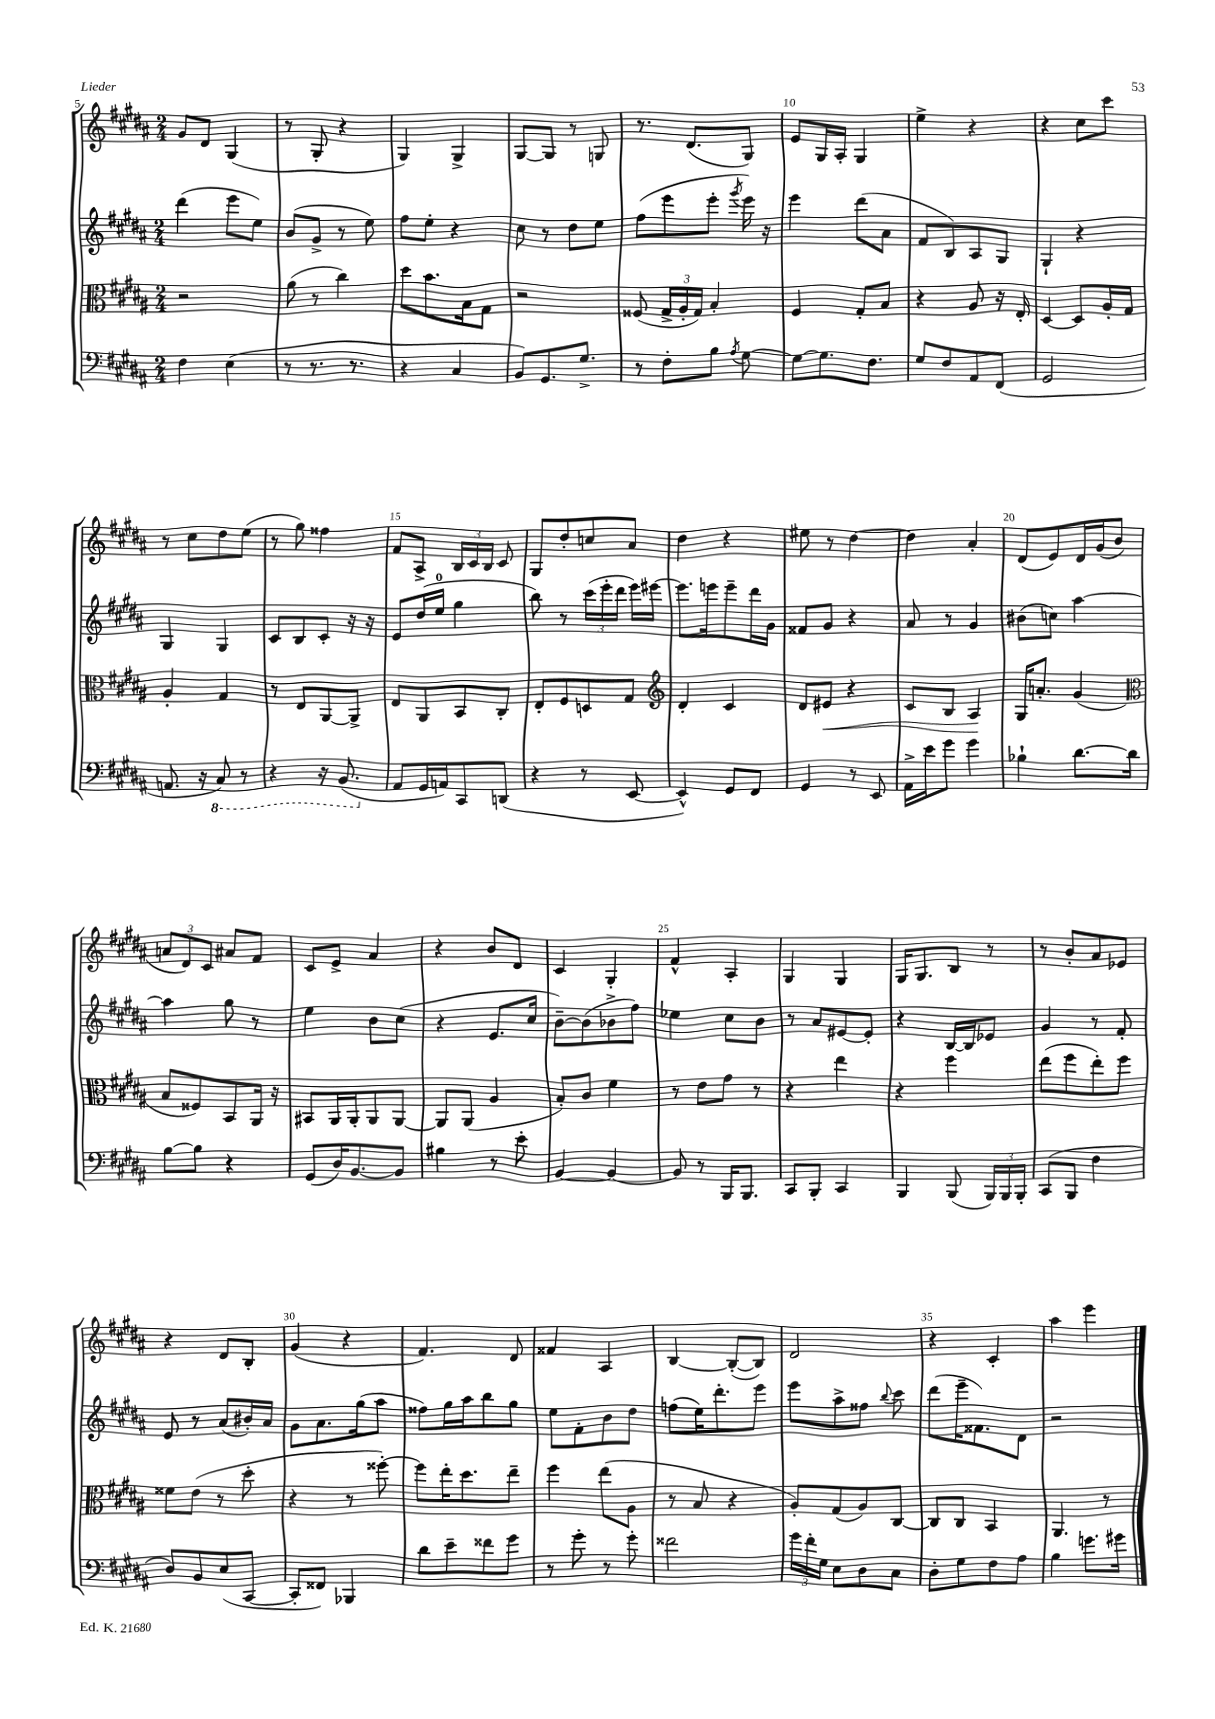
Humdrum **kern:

**kern	**kern	**kern	**kern
*staff4	*staff3	*staff2	*staff1
*clefF4	*clefC3	*clefG2	*clefG2
*k[f#c#g#d#a#]	*k[f#c#g#d#a#]	*k[f#c#g#d#a#]	*k[f#c#g#d#a#]
*M2/4	*M2/4	*M2/4	*M2/4
4F#	2r	(4ddd#	8g#
.	.	.	8d#
(4E	.	8eee	(4G#
.	.	8ee)	.
=	=	=	=
8r	(8a#	(8b	8r
8.r	8r	8g#^	8G#'
.	4cc#)	8r	4r
8.r	.	.	.
.	.	8ee)	.
=	=	=	=
4r	8dd#	8ff#	4G#)
.	8.b	8ee'	.
4C#	.	4r	4G#^
.	16B	.	.
.	8G#	.	.
=	=	=	=
8BB)	2r	8cc#	[8G#
8.GG#	.	8r	8G#]
.	.	8dd#	8r
8.G#^	.	.	.
.	.	8ee	8G
=	=	=	=
8r	(8F##	(8ff#	8.r
8F#'	24G#^	8eee	.
.	24A#'	.	.
.	.	.	(8.d#
.	24G#)	.	.
8B	4B'	8eee'	.
8qA#	.	8qggg#	.
[8G#	.	16eee)	8G#)
.	.	16r	.
=	=	=	=
8G#_	4F#	4eee	8e
8.G#]	.	.	16G#
.	.	.	16A#'
.	8G#'	(8ddd#	4G#
8.F#	.	.	.
.	8B	8a#	.
=	=	=	=
8G#	4r	8f#	4ee^
8F#	.	8B)	.
8AA#	8A#	8A#	4r
(8FF#	16r	8G#	.
.	16E'	.	.
=	=	=	=
2GG#	[4D#	4G#`	4r
.	8D#]	4r	8cc#
.	16A#'	.	8ccc#
.	16G#	.	.
=	=	=	=
8.AA	4A#'	4G#	8r
.	.	.	8cc#
16r	.	.	.
8CC#)	4G#	4G#	8dd#
8r	.	.	(8ee
=	=	=	=
4r	8r	8c#	8r
.	8E	8B	8gg#)
16r	[8AA#	8c#'	4ff##
(8.BBB	.	.	.
.	8AA#^]	16r	.
.	.	16r	.
=	=	=	=
8AA#	8E	8e	8f#
16GG#	8AA#	(16dd#	8A#^
16AA)	.	16ee	.
8CC#	8BB	4gg#	24B
.	.	.	24c#
.	.	.	24B
(8DD	8C#'	.	8c#
=	=	=	=
4r	8E'	8bb)	8G#
.	8F#	8r	8dd#'
8r	8D	(24ccc#	8cc
.	.	24eee'	.
.	.	24ddd#	.
[8EE	8G#	16eee)	8a#
.	.	[16eee#	.
=	=	=	=
*	*clefG2	*	*
4EE^^])	4d#'	8.eee#]	4dd#
.	.	16eee	.
8GG#	4c#	8eee~	4r
8FF#	.	16ddd#	.
.	.	16g#	.
=	=	=	=
4GG#	8d#	8f##	8ee#
.	8e#	8g#	8r
8r	4r	4r	[4dd#
8EE	.	.	.
=	=	=	=
16AA#^	8c#	8a#	4dd#]
16e	.	.	.
8g#	8B	8r	.
4g#	4A#	4g#	4a#'
=	=	=	=
4B-`	16G#	(8b#	(8d#
.	8.a'	.	.
.	.	8cc)	8e)
[8.d#	(4g#	[4aa#	16d#
.	.	.	(16g#
.	.	.	8b
16d#]	.	.	.
=	=	=	=
*	*clefC3	*	*
[8B	8B	4aa#]	12a
.	.	.	12d#)
8B]	8F##)	.	.
.	.	.	12c#
4r	8BB	8gg#	8a#
.	16AA#	8r	8f#
.	16r	.	.
=	=	=	=
(8GG#	8BB#	4ee	8c#
16D#)	16AA#	.	8e^
[8.BB	16AA#'	.	.
.	8AA#	8b	4a#
8BB]	[8AA#	(8cc#	.
=	=	=	=
4B#	8AA#]	4r	4r
.	(8AA#	.	.
8r	4A#	8.e	8b
8e'	.	.	8d#
.	.	16cc#	.
=	=	=	=
[4BB	8B')	[8b~)	4c#
.	8c#	(8b]	.
4BB_	4f#	8b-^	4G#'
.	.	8ff#)	.
=	=	=	=
8BB]	8r	4ee-	4f#^^
8r	8e	.	.
16BBB	8g#	8cc#	4A#'
8.BBB	.	.	.
.	8r	8b	.
=	=	=	=
8CC#	4r	8r	4G#
8BBB'	.	8a#	.
4CC#	4ee	[8e#	4G#
.	.	8e#']	.
=	=	=	=
4BBB	4r	4r	16G#
.	.	.	8.G#
(8BBB	4ff#	[16B	8B
.	.	16B]	.
24BBB)	.	8e-	8r
24BBB	.	.	.
24BBB'	.	.	.
=	=	=	=
(8CC#	(8ee	4g#	8r
8BBB	8ff#	.	8b'
4F#	8ee')	8r	8a#
.	8ff#	8f#'	8e-
=	=	=	=
8D#)	8f##	8e	4r
8BB	(8e	8r	.
(8E	8r	(8a#	8d#
[8CC#	8dd#'	16b#')	8B'
.	.	16a#	.
=	=	=	=
8CC#']	4r	8g#	(4g#
8FF##)	.	8.a#	.
4BBB-	8r	.	4r
.	.	(16gg#	.
.	[8ff##')	8aa#	.
=	=	=	=
8d#	8ff##]	8ff##)	4.f#)
8e~	16ee'	16gg#	.
.	8.dd#	16aa#	.
8f##	.	8bb	.
8g#	8ee~	8gg#	8d#
=	=	=	=
8r	4ff#	8ee	4f##
8g#'	.	8f#'	.
8r	(8ee	8b	4A#
8g#'	8A#	8dd#	.
=	=	=	=
2f##	8r	(8ff	[4B
.	8B	16ee)	.
.	.	8.ddd#'	.
.	4r	.	(8B'_
.	.	8eee	8B])
=	=	=	=
24g#	8A#')	8eee	2d#
24f#'	.	.	.
24G#	.	.	.
8E	(8G#	8aa#^	.
8D#	8A#)	8ff##	.
.	.	8qqbb	.
8C#	[8C#	8ccc#	.
=	=	=	=
8D#'	8C#]	(8ddd#	4r
8G#	8C#	16eee~	.
.	.	8.f##)	.
8F#	4BB	.	4c#'
8A#	.	8d#	.
=	=	=	=
4B	4.AA#	2r	4aa#
8.g	.	.	4eee
.	8r	.	.
16g#	.	.	.
==	==	==	==
*-	*-	*-	*-
